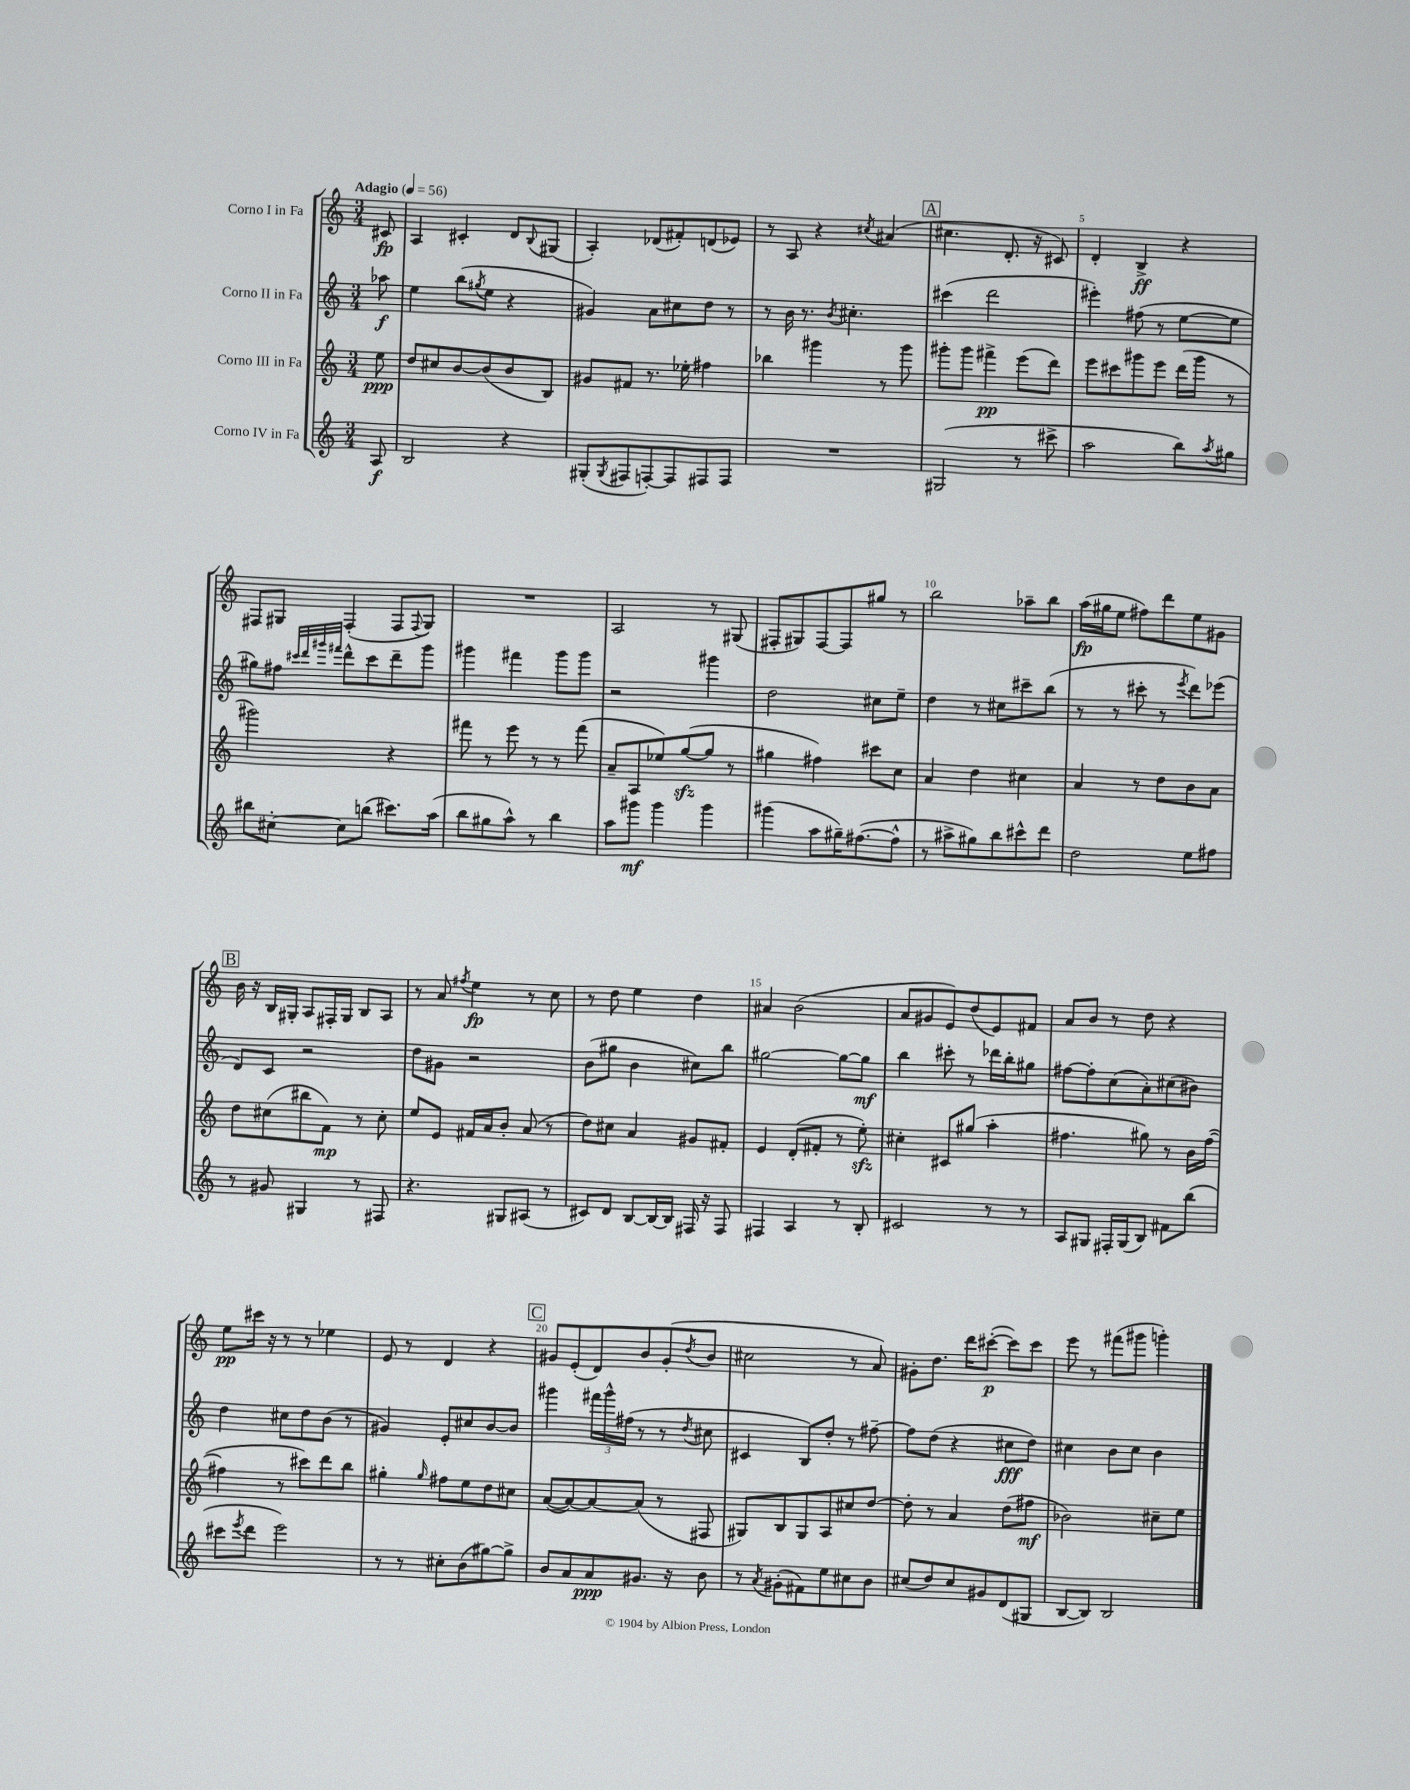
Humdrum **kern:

**kern	**dynam	**kern	**dynam	**kern	**dynam	**kern	**dynam
*part4	*part4	*part3	*part3	*part2	*part2	*part1	*part1
*staff4	*staff4	*staff3	*staff3	*staff2	*staff2	*staff1	*staff1
*I"Corno IV in Fa	*	*I"Corno III in Fa	*	*I"Corno II in Fa	*	*I"Corno I in Fa	*
*clefG2	*	*clefG2	*	*clefG2	*	*clefG2	*
*k[]	*	*k[]	*	*k[]	*	*k[]	*
*M3/4	*	*M3/4	*	*M3/4	*	*M3/4	*
*MM56	*	*MM56	*	*MM56	*	*MM56	*
=	=	=	=	=	=	=	=
!	!	!	!	!	!	!LO:TX:a:B:t=Adagio	!
8A/	f	8ee\	ppp	8aa-X\	f	8c#X/	fp
=1	=1	=1	=1	=1	=1	=1	=1
2B/	.	8dd/L	.	4ee\	.	4A/	.
.	.	8cc#X/	.	.	.	.	.
.	.	[8b/	.	(8bb\L	.	4c#X'/	.
.	.	.	.	8qgg#X/	.	.	.
.	.	(8b/]	.	8ee\J	.	.	.
4r	.	8b/	.	4r	.	8d/L	.
.	.	.	.	.	.	8qqB/	.
.	.	8B/J)	.	.	.	(8G#X/J	.
=2	=2	=2	=2	=2	=2	=2	=2
(8G#X'/L	.	8g#X/L	.	4g#X/)	.	4A'/)	.
8qG#/	.	.	.	.	.	.	.
8F#X/	.	8f#X/J	.	.	.	.	.
[8Fn'/)	.	8.r	.	8a\L	.	(8d-X/L	.
8F/]	.	.	.	8cc#X\	.	8f#X'/)	.
.	.	16ee-X'\	.	.	.	.	.
8F#X/	.	4ff#X\	.	8dd\J	.	(8dn/	.
8F#/J	.	.	.	8r	.	8e-X/J)	.
=3	=3	=3	=3	=3	=3	=3	=3
2.r	.	4bb-X\	.	8r	.	8r	.
.	.	.	.	16b\	.	8A/	.
.	.	.	.	8.r	.	.	.
.	.	4ggg#X\	.	.	.	4r	.
.	.	.	.	8qb/	.	.	.
.	.	.	.	4.cc#X'\	.	.	.
.	.	.	.	.	.	8qcc#X/	.
.	.	8r	.	.	.	(4a#X/	.
.	.	8ggg#\	.	.	.	.	.
!!LO:REH:place=s1:t=A
=4	=4	=4	=4	=4	=4	=4	=4
(2G#X/	.	8ggg#X'\L	.	(4ccc#X\	.	4.cc#X\	.
.	.	8ggg#\J	.	.	.	.	.
.	.	4fff#X^\	pp	2ddd\	.	.	.
.	.	.	.	.	.	8.d'/	.
8r	.	(8eee\L	.	.	.	.	.
.	.	.	.	.	.	16r	.
8ccc#X^\	.	8ddd\J)	.	.	.	8c#X/)	.
=5	=5	=5	=5	=5	=5	=5	=5
2aa\	.	8eee\L	.	4eee#X'\)	.	4d'/	.
.	.	8ccc#X\	.	.	.	.	.
.	.	8ggg#X\	.	(8ff#X\	.	4B^/	ff
.	.	8eee\J	.	8r	.	.	.
8bb\L)	.	(16ddd\LL	.	[8ee\L	.	4r	.
.	.	16ggg#\JJ	.	.	.	.	.
8qaa/	.	.	.	.	.	.	.
8gg#X\J	.	8r	.	8ee\J]	.	.	.
!!LO:LB:g=z
=6	=6	=6	=6	=6	=6	=6	=6
8bb#X\L	.	2ggg#X\)	.	8gg#X\L)	.	8F#X/L	.
[8cc#X'\J	.	.	.	8ff#X\J	.	8G#X/J	.
.	.	.	.	32qqccc#X/LLL	.	.	.
.	.	.	.	32qqddd/	.	.	.
.	.	.	.	32qqggg#X/	.	.	.
.	.	.	.	32qqfff#X/JJJ	.	.	.
8cc#\L]	.	.	.	8ddd^^\L	.	(4F#'/	.
(8bbn\J	.	.	.	8ccc#\	.	.	.
8.ccc#X\L)	.	4r	.	8ddd~\	.	8F#/L	.
.	.	.	.	.	.	8qqF#/	.
.	.	.	.	8ggg#\J	.	8G#/J)	.
(16aa\Jk	.	.	.	.	.	.	.
=7	=7	=7	=7	=7	=7	=7	=7
8bb\L	.	8fff#X\	.	4ggg#X\	.	2.r	.
8gg#X\	.	8r	.	.	.	.	.
8aa^^\J)	.	8eee\	.	4fff#X\	.	.	.
8r	.	8r	.	.	.	.	.
4bb\	.	8r	.	8ggg#\L	.	.	.
.	.	(8fff#\	.	8ggg#\J	.	.	.
=8	=8	=8	=8	=8	=8	=8	=8
8aa\L	.	8a~/L	.	2r	.	2A/	.
8ggg#X\J	mf	8A/	.	.	.	.	.
4ggg#\	.	8ee-X/)	.	.	.	.	.
.	.	([8ggzz/	.	.	.	.	.
4ggg#\	.	8gg/J]	.	4ggg#X\	.	8r	.
.	.	8r	.	.	.	(8G#X/	.
=9	=9	=9	=9	=9	=9	=9	=9
(4ggg#X\	.	4gg#X\	.	2dd\	.	8F#X'/L	.
.	.	.	.	.	.	8G#X/)	.
8aa\L	.	4ff#X\)	.	.	.	[8F#/	.
16gg#X~\K)	.	.	.	.	.	8F#/]	.
([8.ff#X\	.	.	.	.	.	.	.
.	.	8ccc#X\L	.	8cc#X\L	.	8gg#X/J	.
8ff#^^\J]	.	8cc\J	.	8ee~\J	.	8r	.
=10	=10	=10	=10	=10	=10	=10	=10
8r	.	4a/	.	4dd\	.	2bb\	.
8aa#X^\L	.	.	.	.	.	.	.
8gg#X\)	.	4dd\	.	8r	.	.	.
8bb\	.	.	.	8cc#X\L	.	.	.
8ccc#X^^\	.	4cc#X\	.	8ccc#X~\	.	8aa-X~\L	.
8ddd\J	.	.	.	(8bb\J	.	8bb\J	.
=11	=11	=11	=11	=11	=11	=11	=11
2dd\	.	4a/	.	8r	.	(16aa\LL	fp
.	.	.	.	.	.	16gg#X\J	.
.	.	.	.	8r	.	8ee\J	.
.	.	8r	.	8ccc#X'\	.	8ff#X\L)	.
.	.	8dd\L	.	8r	.	8ddd\	.
.	.	.	.	8qeee/	.	.	.
8ee\L	.	8b\	.	8ddd\L)	.	8ee\	.
8ff#X\J	.	8a\J	.	(8eee-X\J	.	8g#X\J	.
!!LO:LB:g=z
!!LO:REH:place=s1:t=B
=12	=12	=12	=12	=12	=12	=12	=12
8r	.	8dd\L	.	8d/L)	.	16b\	.
.	.	.	.	.	.	16r	.
8g#X/	.	(8cc#X\	.	8c/J	.	16B/LL	.
.	.	.	.	.	.	16G#X'/JJ	.
4G#X/	.	8bb#X\	.	2r	.	8A/L	.
.	.	8f\J)	mp	.	.	16F#X'/L	.
.	.	.	.	.	.	16G#/JJ	.
8r	.	8r	.	.	.	8B/L	.
8F#X/	.	8cc#'\	.	.	.	8A/J	.
=13	=13	=13	=13	=13	=13	=13	=13
4.r	.	8ee/L	.	8dd\L	.	8r	.
.	.	8e/J	.	8g#X\J	.	8a/	.
.	.	.	.	.	.	8qff#X/	.
.	.	16f#X/LL	.	2r	.	4ee\	fp
.	.	16a/J	.	.	.	.	.
8G#X/L	.	8b'/J	.	.	.	.	.
(8A#X/J	.	(8a/	.	.	.	8r	.
8r	.	8r	.	.	.	8cc\	.
=14	=14	=14	=14	=14	=14	=14	=14
8c#X/L)	.	8dd\L)	.	(8b\L	.	8r	.
8d/J	.	8cc#X\J	.	8gg#X\J	.	8dd\	.
[8B/L	.	4a/	.	4b\	.	4ee\	.
16B/L_	.	.	.	.	.	.	.
16B/JJ]	.	.	.	.	.	.	.
16F#X/	.	8g#X/L	.	8cc#X\L)	.	4dd\	.
16r	.	.	.	.	.	.	.
8F#/	.	8f#X'/J	.	8bb\J	.	.	.
=15	=15	=15	=15	=15	=15	=15	=15
4F#X/	.	4e/	.	[2gg#X\	.	4a#X/	.
4A/	.	(8d'/L	.	.	.	(2b\	.
.	.	8f#X'/J	.	.	.	.	.
8r	.	8r	.	8gg#\L_	.	.	.
8B'/	.	8eezz'\)	.	8gg#\J]	mf	.	.
=16	=16	=16	=16	=16	=16	=16	=16
2c#X/	.	4cc#X'\	.	4bb\	.	8a/L	.
.	.	.	.	.	.	8g#X/	.
.	.	8c#X/L	.	8ccc#X'\	.	8e/)	.
.	.	(8gg#X/J	.	8r	.	(8dd/	.
8r	.	4aa'\	.	16ddd-X\LL	.	8e/)	.
.	.	.	.	16bb'\J	.	.	.
8r	.	.	.	8gg#X\J	.	8f#X/J	.
=17	=17	=17	=17	=17	=17	=17	=17
8A/L	.	4.ff#X\	.	[8ff#X\L	.	8a/L	.
8G#X/J	.	.	.	8ff#'\]	.	8b/J	.
16F#X'/LL	.	.	.	(8cc\	.	8r	.
(16G#/J	.	.	.	.	.	.	.
8B/J)	.	8gg#X\)	.	8a'\)	.	8dd\	.
8f#X\L	.	8r	.	(8cc#X\	.	4r	.
(8bb\J	.	16b\LL	.	8b#X\J)	.	.	.
.	.	([16ff#\JJ	.	.	.	.	.
!!LO:LB:g=z
=18	=18	=18	=18	=18	=18	=18	=18
8ccc#X\L	.	4ff#X\]	.	4dd\	.	8ee\L	pp
8qeee/	.	.	.	.	.	.	.
8ddd\J	.	.	.	.	.	16ccc#X\Jk	.
.	.	.	.	.	.	16r	.
2eee\)	.	8r	.	8cc#X\L	.	8r	.
.	.	8ccc#X\L)	.	8dd\	.	8r	.
.	.	8ddd\	.	(8b\J	.	4ee-X\	.
.	.	8bb\J	.	8r	.	.	.
=19	=19	=19	=19	=19	=19	=19	=19
8r	.	4gg#X'\	.	4g#X/)	.	8e/	.
8r	.	.	.	.	.	8r	.
.	.	16qqgg#/	.	.	.	.	.
8cc#X'\L	.	8ff#X\L	.	8e'/L	.	4d/	.
(8b\	.	8ee\	.	8cc#X/	.	.	.
[8gg#X\)	.	8dd\	.	[8b/	.	4r	.
8gg#^\J]	.	8cc#X\J	.	8b/J]	.	.	.
!!LO:REH:place=s1:t=C
=20	=20	=20	=20	=20	=20	=20	=20
8b/L	.	([8a/L	.	4ggg#X\	.	8g#X/L	.
8a/	.	8a/_)	.	.	.	(8e'/	.
8a/	ppp	8a/_	.	24fff#X\LL	.	8d/)	.
.	.	.	.	24ggg#^^\	.	.	.
.	.	.	.	(24ff#X\JJ	.	.	.
8.g#X/J	.	(8a/J]	.	8r	.	8b/	.
.	.	8r	.	8r	.	(8g#'/	.
16r	.	.	.	.	.	.	.
.	.	.	.	8qdd/	.	8qdd/	.
8b\	.	8F#X/	.	8cc#X\	.	8b/J	.
=21	=21	=21	=21	=21	=21	=21	=21
8r	.	8G#X/L)	.	4c#X/	.	2cc#X\	.
8qa/	.	.	.	.	.	.	.
(8g#X'\L	.	8B/	.	.	.	.	.
8f#X\)	.	8G#/	.	8B/L)	.	.	.
8ee\	.	8A/	.	8dd'/J	.	.	.
8cc#X\	.	8cc#X/	.	8r	.	8r	.
8b\J	.	[8dd/J	.	[8ff#X~\	.	8a/)	.
=22	=22	=22	=22	=22	=22	=22	=22
(8cc#X/L	.	8dd'\]	.	8ff#\L]	.	8g#X'\L	.
8dd/)	.	8r	.	(8dd\J	.	8.dd\J	.
8cc#/	.	4a/	.	4r	.	.	.
.	.	.	.	.	.	16ddd\KL	.
8g#X/	.	.	.	.	.	([8ccc#X'\J	p
(8d/	.	(8dd\L	.	8cc#X\L	fff	8ccc#\L])	.
8G#X/J	.	8ff#X\J	mf	8dd\J)	.	8ccc#\J	.
=23	=23	=23	=23	=23	=23	=23	=23
[8B/L	.	2b-X\)	.	4cc#X\	.	8eee\	.
8B/J])	.	.	.	.	.	8r	.
2B/	.	.	.	8b\L	.	(8fff#X\L	.
.	.	.	.	8cc#\J	.	8ggg#X\J	.
.	.	8cc#X~\L	.	4b\	.	4gggn'\)	.
.	.	8ee\J	.	.	.	.	.
==	==	==	==	==	==	==	==
*-	*-	*-	*-	*-	*-	*-	*-
